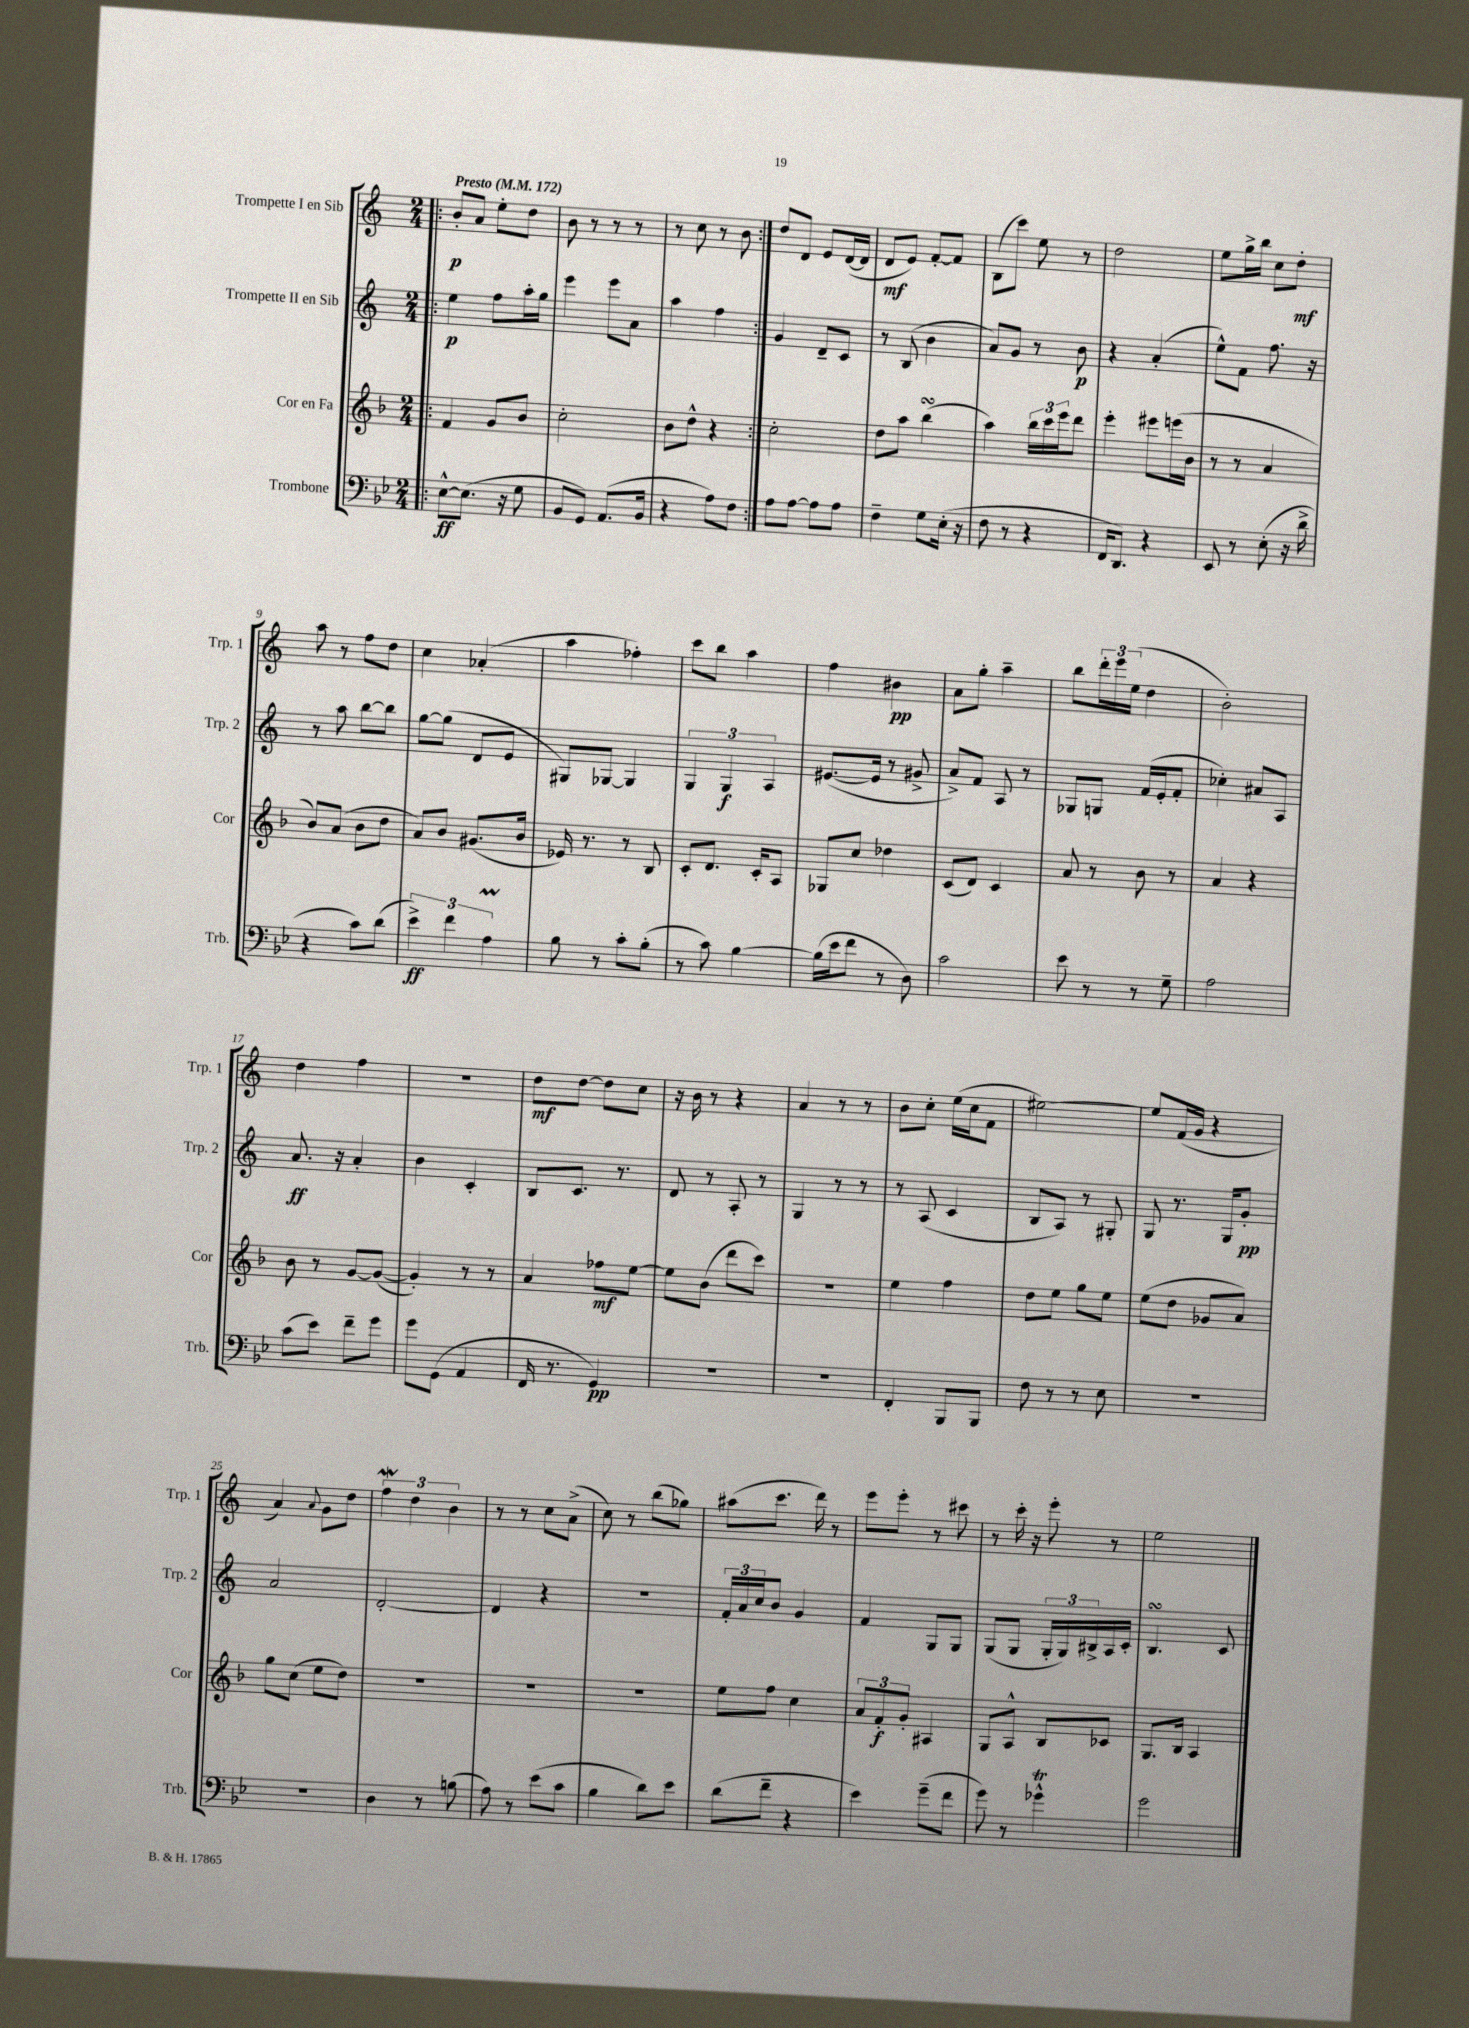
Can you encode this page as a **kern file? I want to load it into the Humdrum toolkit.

**kern	**kern	**kern	**kern
*staff4	*staff3	*staff2	*staff1
*clefF4	*clefG2	*clefG2	*clefG2
*k[b-e-]	*k[b-]	*k[]	*k[]
*M2/4	*M2/4	*M2/4	*M2/4
*MM172	*MM172	*MM172	*MM172
=!|:	=!|:	=!|:	=!|:
[8E-^^	4f	4ee	8b'
(8.E-]	.	.	8a
.	8g	8ff	8ee'
16r	.	.	.
8G	8b-	16aa'	8dd
.	.	16gg	.
=	=	=	=
8BB-	2cc'	4eee	8b
8GG)	.	.	8r
(8.AA	.	8eee	8r
.	.	8a	8r
16BB-	.	.	.
=	=	=	=
4r	8b-	4aa	8r
.	8dd^^	.	8cc
8A)	4r	4ff	8r
8F	.	.	8b
=:|!	=:|!	=:|!	=:|!
8A	2cc'	4g	8dd
[8A	.	.	8d
8A]	.	8d~	8e
8A	.	8c	([16d
.	.	.	16d]
=	=	=	=
4F~	8dd	8r	8d
.	8aa	(8B	8e)
8G	(4bb-	4b	[8f'
(16E-'	.	.	8f]
16r	.	.	.
=	=	=	=
8F	4aa)	8a)	(8B
8r	.	8g	8ccc)
4r	24bb-	8r	8ee
.	24ccc	.	.
.	24eee	.	.
.	8ddd	8b	8r
=	=	=	=
16FF	4eee'	4r	2dd
8.DD)	.	.	.
4r	8eee#	(4a'	.
.	(16eee	.	.
.	16b-	.	.
=	=	=	=
8EE-	8r	8ee^^)	8ee
8r	8r	8f	16gg^
.	.	.	16bb
(8E-'	4a	8.ff	8cc
16r	.	.	8dd'
16d^	.	16r	.
=	=	=	=
4r	8b-)	8r	8aa
.	(8a	8aa	8r
8c)	8b-	[8bb	8ff
(8d	8dd	8bb]	8dd
=	=	=	=
6e-^)	8a)	[8gg	4cc
.	8b-	(8gg]	.
6f	.	.	.
.	(8.g#	8d	(4a-'
6A	.	.	.
.	.	8e	.
.	16b-	.	.
=	=	=	=
8B-	16e-)	8G#)	4aa
.	8.r	.	.
8r	.	[8G-	.
8c'	8r	4G-]	4ff-')
(8B-'	8B-	.	.
=	=	=	=
8r	8c'	6G	8ccc
8c)	8.d	.	8bb
.	.	6G	.
[4B-	.	.	4aa
.	16c'	.	.
.	.	6A	.
.	8A	.	.
=	=	=	=
(16B-]	8G-	([8.e#	4ff
16e-	.	.	.
8f	8cc	.	.
.	.	16e#]	.
8r	4dd-	8r	4b#
8D)	.	8g#^	.
=	=	=	=
2c	(8c	8a^)	8a
.	8d)	8f	8gg'
.	4c	8A	4aa~
.	.	8r	.
=	=	=	=
8e-	8a	8G-	8bb
8r	8r	8G	24ddd'
.	.	.	24eee
.	.	.	(24ee
8r	8b-	(16f	4dd
.	.	16e'	.
8G~	8r	8f'	.
=	=	=	=
2A	4a	4cc-')	2b')
.	4r	8a#	.
.	.	8A	.
=	=	=	=
(8c	8b-	8.a	4dd
8e-)	8r	.	.
.	.	16r	.
8f~	[8g	4a'	4ff
8g	(8g_	.	.
=	=	=	=
8g	4g'])	4b	2r
(8GG	.	.	.
4AA	8r	4c'	.
.	8r	.	.
=	=	=	=
16FF	4a	8B	8dd
8.r	.	.	.
.	.	8.c	[8dd
4GG)	8ff-	.	8dd]
.	.	8.r	.
.	[8ee	.	8cc
=	=	=	=
2r	8ee]	8d	16r
.	.	.	16b
.	(8b-	8r	8r
.	8ddd	8A'	4r
.	8ccc)	8r	.
=	=	=	=
2r	2r	4G	4a
.	.	8r	8r
.	.	8r	8r
=	=	=	=
4FF'	4ee	8r	8b
.	.	(8A	8cc'
8BBB-	4ff	4c	(16ee
.	.	.	16cc
8BBB-	.	.	8f
=	=	=	=
8F	8dd	8B	[2ee#)
8r	8ee	8A)	.
8r	8gg	8r	.
8E-	8ee	8G#'	.
=	=	=	=
2r	(8ee	8G	8ee#]
.	8dd	8.r	(16f
.	.	.	16g
.	8g-	.	4r
.	.	16G	.
.	8a)	8g'	.
=	=	=	=
2r	8gg	2a	4a)
.	(8cc	.	.
.	.	.	8qqa
.	8ee	.	8g
.	8dd)	.	8dd
=	=	=	=
4D	2r	[2d'	6ff
.	.	.	6dd
8r	.	.	.
.	.	.	6b
(8B	.	.	.
=	=	=	=
8A)	2r	4d]	8r
8r	.	.	8r
(8e-	.	4r	8cc
8c	.	.	(8a^
=	=	=	=
4B-	2r	2r	8cc)
.	.	.	8r
8d)	.	.	(8bb
8e-	.	.	8gg-)
=	=	=	=
(8d	8ee	24f'	(8aa#
.	.	24a	.
.	.	24cc	.
8f~	8ff	8b	8.ccc
4r	4cc	4g	.
.	.	.	16ddd)
.	.	.	8r
=	=	=	=
4e-)	12a	4f	8eee
.	12f'	.	.
.	.	.	8eee'
.	12g'	.	.
(8g~	4A#	8G	8r
8f	.	8G	8ccc#
=	=	=	=
8g)	8G	(8G	8r
8r	8A^^	8G	16ccc'
.	.	.	16r
4g-^^	8B-	24G'	8eee'
.	.	24G)	.
.	.	24B#^	.
.	8c-	16A	8r
.	.	16c'	.
=	=	=	=
2g	8.G	4.B	2ee
.	16B-	.	.
.	4A	.	.
.	.	8c	.
==	==	==	==
*-	*-	*-	*-
